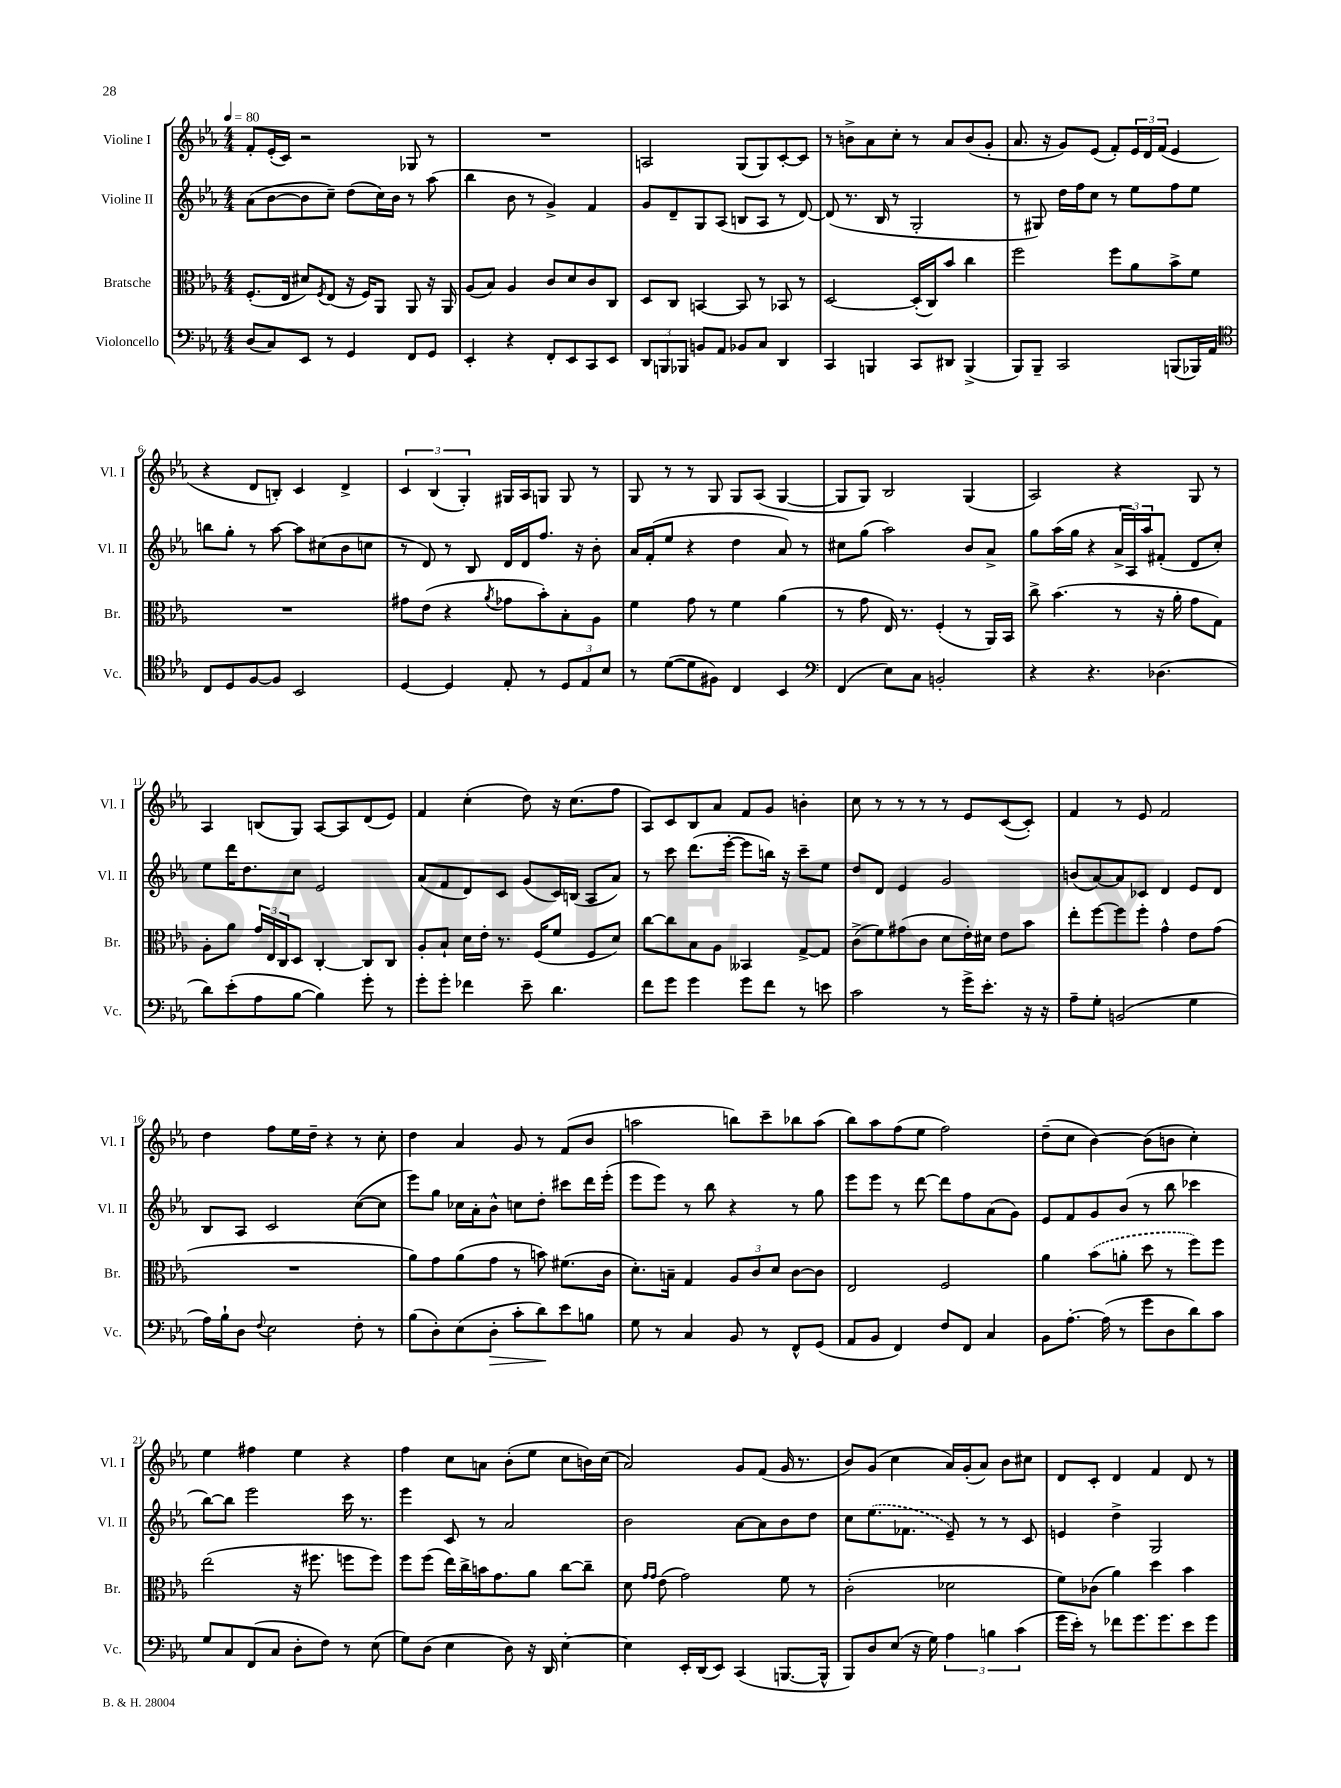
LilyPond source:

<<
\new StaffGroup <<
\new Staff = "s0" \with { instrumentName = "Violine I" shortInstrumentName = "Vl. I" } {
    \clef treble \key ees \major \numericTimeSignature \time 4/4 \tempo 4 = 80
    f'8-. ees'16-.( c'16) r2 ges8 r8 |
    R1 |
    a2 g8( g8) c'8~-. c'8 |
    r8 b'8-> aes'8 c''8-. r8 aes'8 b'8( g'8-. |
    aes'8. r16 g'8) ees'8( f'8-.) \tuplet 3/2 { ees'16 d'16 f'16( } ees'4 |
    r4 d'8 b8-.) c'4 d'4-> |
    \tuplet 3/2 { c'4 bes4( g4-.) } gis16 aes16 g8 g8 r8 |
    g8 r8 r8 g8 g8 aes8( g4~ |
    g8 g8) bes2 g4( |
    aes2) r4 g8 r8 |
    aes4 b8( g8) aes8~ aes8 d'8( ees'8) |
    f'4 c''4-.( d''8) r16 c''8.( f''8 |
    aes8) c'8 bes8 aes'8 f'8 g'8 b'4-. |
    c''8 r8 r8 r8 r8 ees'8 c'8~( c'8-.) |
    f'4 r8 ees'8 f'2 |
    d''4 f''8 ees''16 d''16-- r4 r8 c''8-. |
    d''4 aes'4 g'8 r8 f'8( bes'8 |
    a''2 b''8) c'''8-- bes''8 a''8( |
    bes''8) aes''8 f''8( ees''8 f''2) |
    d''8--( c''8 bes'4~) bes'8( b'8 c''4-.) |
    ees''4 fis''4 ees''4 r4 |
    f''4 c''8 a'8 bes'8-.( ees''8 c''8 b'16) c''16( |
    aes'2) g'8 f'8( g'16 r8. |
    bes'8) g'8( c''4 aes'16) g'16-.( aes'8) bes'8 cis''8 |
    d'8 c'8-. d'4 f'4 d'8 r8 \bar "|." |
}
\new Staff = "s1" \with { instrumentName = "Violine II" shortInstrumentName = "Vl. II" } {
    \clef treble \key ees \major \numericTimeSignature \time 4/4
    aes'8( bes'8~ bes'8 c''8--) d''8( c''16) bes'16 r8 aes''8( |
    bes''4 bes'8 r8 g'4->) f'4 |
    g'8 d'8-- g8 aes8( b8 aes8 r8 d'8~) |
    d'8( r8. bes16 r8 g2-. |
    r8 gis8) d''16 f''16 c''8 r8 ees''8 f''8 ees''8 |
    b''8 g''8-. r8 aes''8~ aes''8 cis''8( bes'8 c''8 |
    r8 d'8) r8 bes8 d'16 d'16 f''8. r16 bes'8-. |
    aes'16 f'16-.( ees''8 r4 d''4 aes'8) r8 |
    cis''8 g''8( aes''2) bes'8 aes'8-> |
    g''8 aes''16( g''16 r4 \tuplet 3/2 { aes'16-> aes16) aes''16 } fis'8-.( d'8 c''8-.) |
    ees''8 d'''16 d''8. c''8 ees'2 |
    aes'8( f'8 d'8) c'8 g'8( c'16) b16( aes8 aes'8) |
    r8 c'''8 d'''8.( ees'''16~-. ees'''8 b''16) r16 c'''8-- ees''8 |
    d''8 d'8 ees'4 g'2 |
    b'8( aes'8~) aes'8 ces'8 d'4 ees'8 d'8 |
    bes8 aes8 c'2 c''8~( c''8 |
    ees'''8) g''8 ces''16 aes'16-. bes'8-^ c''8 d''8-. cis'''8 d'''16 ees'''16-.( |
    ees'''8 ees'''8) r8 bes''8 r4 r8 g''8 |
    ees'''8 ees'''8 r8 d'''8~ d'''8 f''8 aes'8( g'8) |
    ees'8 f'8 g'8 bes'8( r8 bes''8 ces'''4 |
    bes''8~) bes''8 ees'''2 c'''16 r8. |
    ees'''4 c'8 r8 aes'2 |
    bes'2 aes'8~ aes'8 bes'8 d''8 |
    c''8 \once \slurDashed ees''8.( fes'8. ees'8--) r8 r8 c'8 |
    e'4 d''4-> g2 \bar "|." |
}
\new Staff = "s2" \with { instrumentName = "Bratsche" shortInstrumentName = "Br." } {
    \clef alto \key ees \major \numericTimeSignature \time 4/4
    f8.-.( ees16 dis'8) \acciaccatura { f8 } ees8( r16 f16) aes,8 aes,8 r16 aes,16 |
    aes8( bes8) aes4 c'8 d'8 c'8 c8 |
    d8 c8 b,4~ b,8 r8 bes,8 r8 |
    d2~ d16-.( c16) bes'8 c''4 |
    f''2 f''8 aes'8 bes'8-> f'8 |
    R1 |
    gis'8 ees'8( r4 \acciaccatura { aes'8 } ges'8 bes'8-.) bes8-. aes8 |
    f'4 g'8 r8 f'4 aes'4( |
    r8 g'8 ees16) r8. f4-.( r8 aes,16) bes,16 |
    c''8-> bes'4.( r8 r16 aes'16-. g'8 g8) |
    aes8-. aes'8 \tuplet 3/2 { g'16 ees16 c16 } d8 c4~-. c8 c8 |
    aes8-. bes8-! d'16 ees'16-. r8. f16( f'8 f8 d'8) |
    c''8~ c''8 bes8 aes8 beses,4 g8~-> g8 |
    c'8->( f'8) gis'8( c'8 d'8 ees'16-.) dis'16 ees'8 bes'8 |
    ees''8-. f''8~ f''8 f''8-. g'4-^ ees'8 g'8( |
    R1 |
    aes'8) g'8 aes'8( g'8 r8 b'8) fis'8.( c'16 |
    d'8.-.) b16-- g4 \tuplet 3/2 { aes8 c'8 d'8 } c'8~ c'8 |
    ees2 f2 |
    aes'4 \once \slurDashed bes'8( a'8-. d''8 r8 f''8) f''8 |
    ees''2( r16 fis''8. f''8 f''8) |
    f''8 f''8( ees''16) c''16-> b'16 g'8. aes'8 c''8~ c''8-- |
    d'8 \grace { g'16 g'16 } ees'8( g'2) f'8 r8 |
    c'2-.( des'2 |
    f'8) ces'8( aes'4) d''4 bes'4 \bar "|." |
}
\new Staff = "s3" \with { instrumentName = "Violoncello" shortInstrumentName = "Vc." } {
    \clef bass \key ees \major \numericTimeSignature \time 4/4
    d8( c8) ees,8 r8 g,4 f,8 g,8 |
    ees,4-. r4 f,8-. ees,8 c,8 ees,8 |
    \tuplet 3/2 { d,8 b,,8 bes,,8 } b,8 aes,8 bes,8 c8 d,4 |
    c,4 b,,4 c,8 dis,8 b,,4->( |
    bes,,8) bes,,8-- c,2 b,,8( bes,,16) aes,16 |
    \clef tenor c8 d8 f8~ f8 bes,2 |
    d4~ d4 ees8-. r8 \tuplet 3/2 { d8 ees8 bes8 } |
    r8 d'8~( d'8 fis8) c4 bes,4 |
    \clef bass f,4( ees8) c8 b,2-. |
    r4 r4. des4.( |
    d'8) ees'8-.( aes8 bes8~ bes4) g'8-. r8 |
    g'8-. g'8-. fes'4 ees'8-- d'4. |
    f'8 g'8 g'4 g'8 f'8 r8 e'8 |
    c'2 r8 g'16-> ees'8.-. r16 r16 |
    aes8-- g8-. b,2( g4 |
    aes16) bes16-! d8 \appoggiatura { f8 } ees2 f8-. r8 |
    bes8( d8-.) ees8( d8-.\> c'8-. d'8\!) ees'8 b8 |
    g8 r8 c4 bes,8 r8 f,8-^ g,8( |
    aes,8 bes,8 f,4) f8 f,8 c4 |
    bes,8 aes8.~-. aes16( r8 g'8 d8 d'8) c'8 |
    g8 c8 f,8( c8 d8-. f8) r8 ees8( |
    g8) d8( ees4 d8) r16 d,16 ees4~-. |
    ees4 ees,16-. d,16( ees,8) c,4( b,,8.~ b,,16-^ |
    bes,,8) d8 ees8( r16 g16) \tuplet 3/2 { aes4 b4 c'4( } |
    g'16 ees'16-.) r8 fes'8 g'8. g'8. ees'8 g'8 \bar "|." |
}
>>
>>
